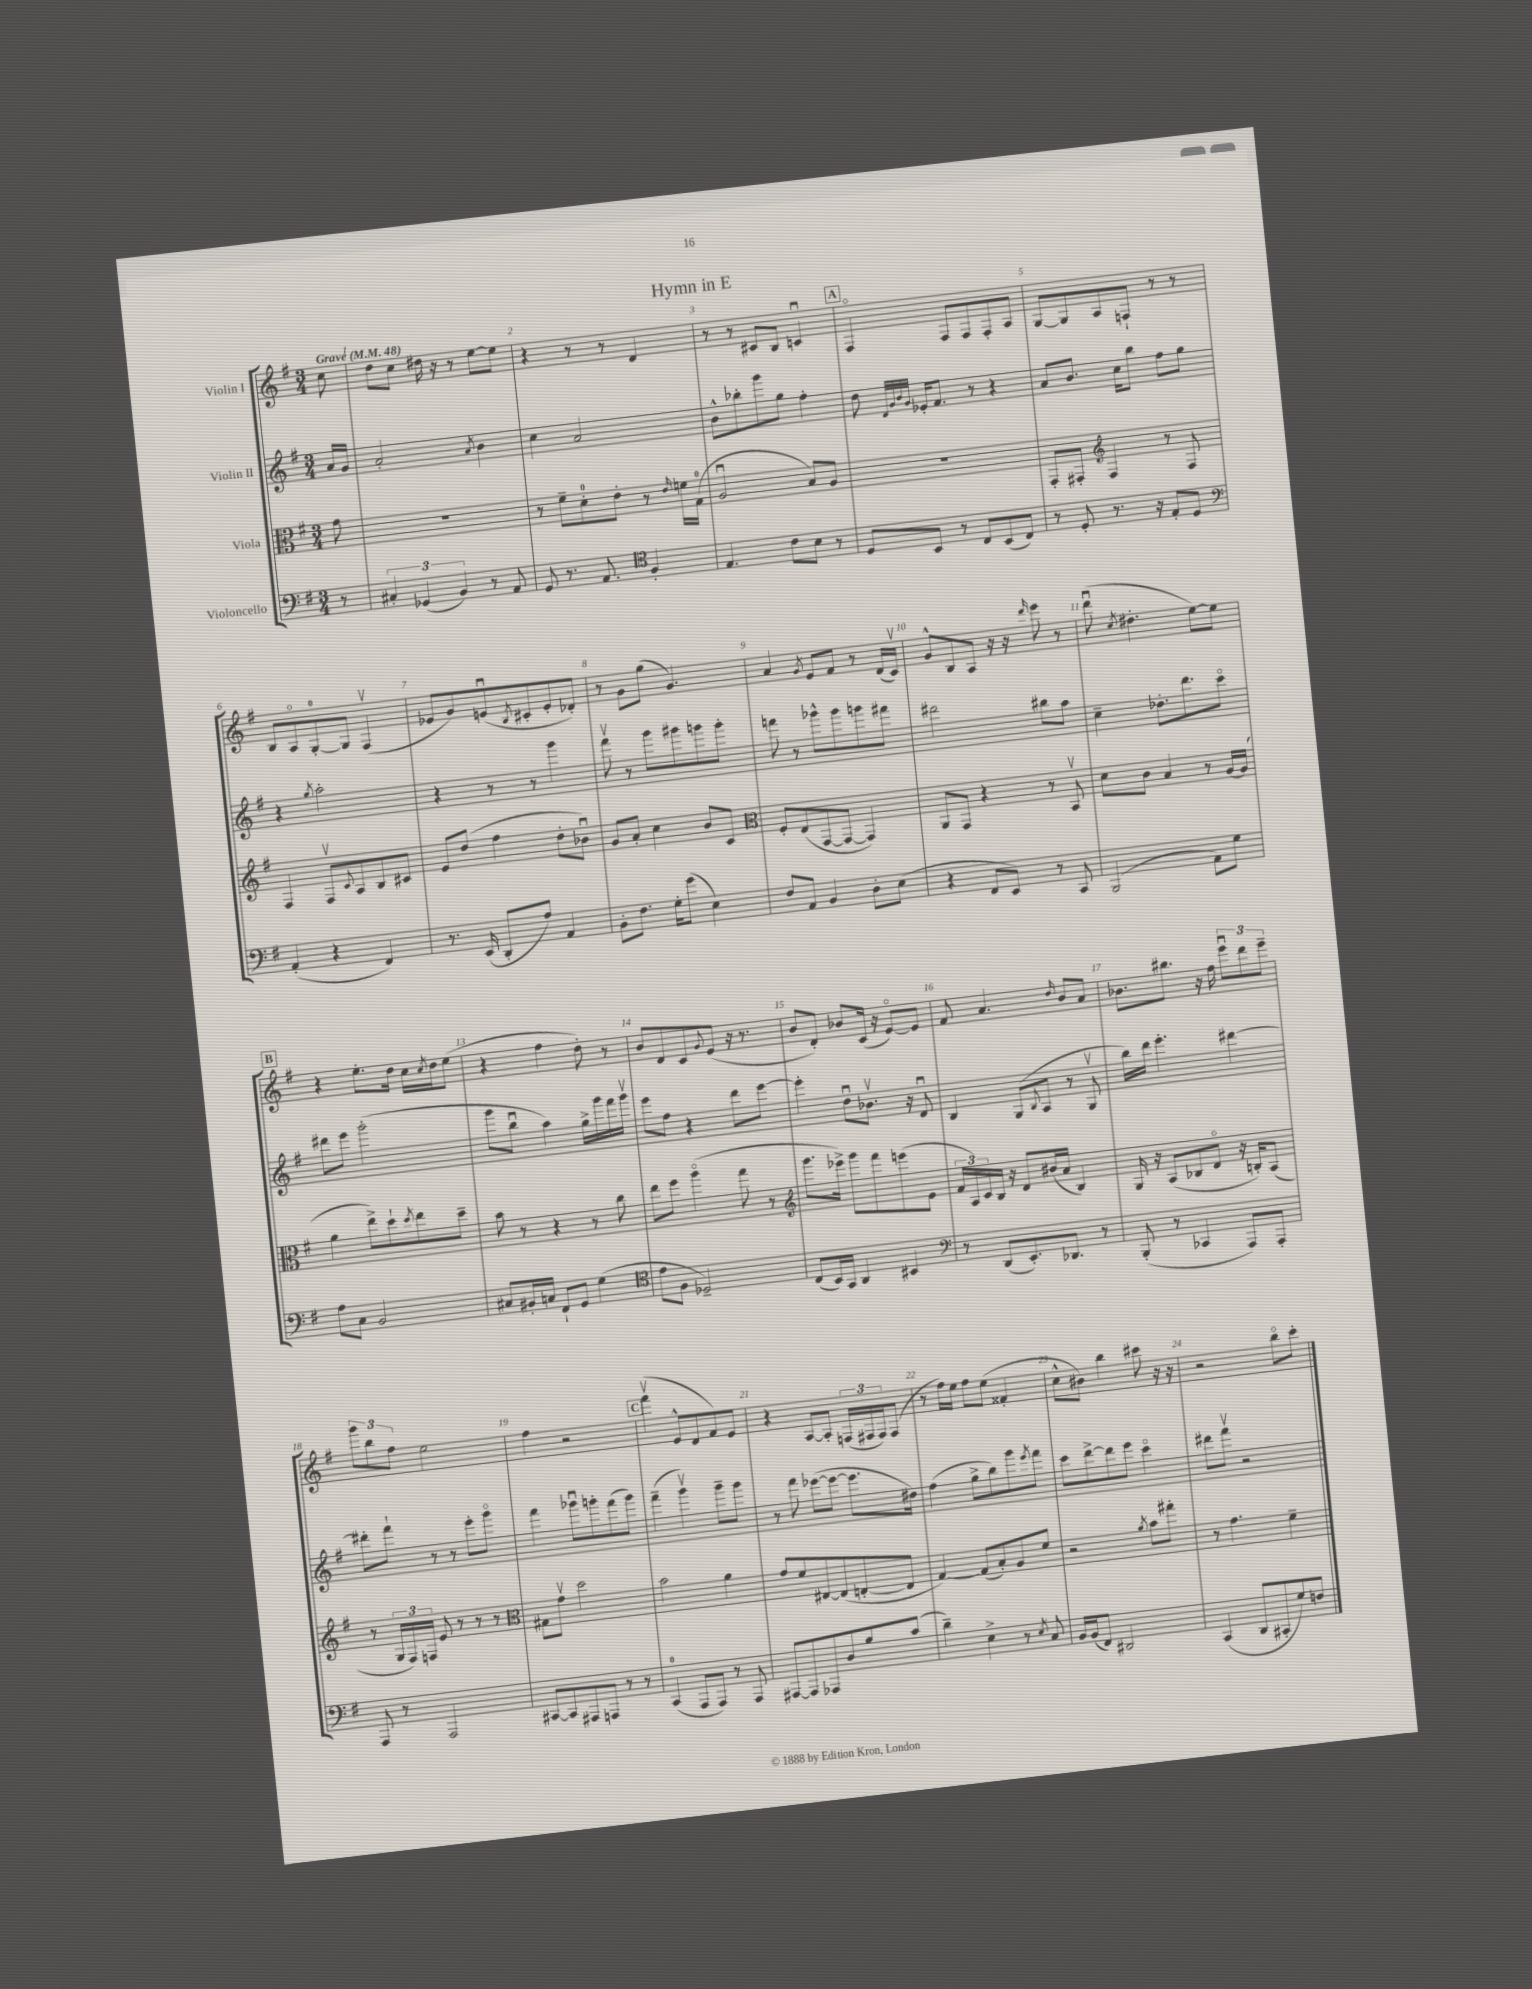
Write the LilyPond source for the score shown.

\header { title = "Hymn in E" }
<<
\new StaffGroup <<
\new Staff = "s0" \with { instrumentName = "Violin I" } {
    \clef treble \key g \major \numericTimeSignature \time 3/4 \partial 8 \tempo "Grave" 4 = 48
    c''8 |
    d''8 c''8 dis''16 r16 r8 e''8~ e''8 |
    r4 r8 r8 d'4 |
    r8 r8 cis'8 b8 c'4\downbow |
    \mark \markup { \box "A" } fis4\flageolet fis8 fis8 fis8-. a8 |
    g8~ g8 a8 f8-! r8 r8 |
    b8 a8\flageolet g8-0~-. g8 fis4\upbow( |
    ees'8 g'8) e'8\downbow( \acciaccatura { b8 } cis'8-. e'8-. des'8-.) |
    r8 g'8 g''8( g'4.) |
    a'4 \acciaccatura { g'8 } e'8 fis'8 r8 d'16( c'16\upbow) |
    g'8-^ b8 a8 r16 r16 \grace { d'''16 } e'''8 r8 |
    d'''8\downbow( \acciaccatura { c''8 } dis''4.-. e''8~) e''8 |
    \mark \markup { \box "B" } r4 e''8.-. d''16 c''16 \acciaccatura { c''8 } d''16 e''8( |
    r4 fis''4 d''8-.) r8 |
    b'8 d'8 c'8 \appoggiatura { g'8 } e'8( r16 r8. |
    b'8 d'8-.) bes'8 c'16( r16 e'8~\flageolet) e'8 |
    fis'8 a'4. \grace { d''16 } b'8 a'8 |
    bes'8. bis''8. r16 fis''16 \tuplet 3/2 { e'''8\downbow d'''8 e'''8-- } |
    \tuplet 3/2 { g'''8 b''8 fis''8 } e''2 |
    fis''4 r2 |
    \mark \markup { \box "C" } fis'''4\upbow( e'8-^ d'8 fis'8) e'8 |
    r4 a8~ a8-. \tuplet 3/2 { f16( fis16 fis16) } fis8( |
    r8 fis''16) e''16 fis''8 e''8( fisis'4-. |
    c''8-^ bis'8) b''4 cis'''8 r16 r16 |
    r2 b''8\flageolet c'''8-. \bar "|." |
}
\new Staff = "s1" \with { instrumentName = "Violin II" } {
    \clef treble \key g \major \numericTimeSignature \time 3/4 \partial 8
    a'16 g'16 |
    a'2-. \acciaccatura { a'8 } b'4 |
    c''4 a'2 |
    b'8-^ bes''8-. g'''8 g''8 fis''4-. |
    \mark \markup { \box "A" } d''8 \grace { d'32 g'32 b'32 g'32 } ees'16-. fis'8. r8 r4 |
    a'8 b'8. c''16 b''8 fis''8 g''8 |
    r4 \acciaccatura { g''8 } a''2-. |
    r4 r8 r8 g'''4 |
    fis'''8\upbow r8 g'''8 gis'''8 g'''8 g'''8-. |
    f'''8 r8 ges'''8-^ ges'''8 g'''8 fis'''8 |
    dis'''2 bis''8 a''8 |
    c''4-- des''8.-. d'''8. c'''8\flageolet |
    \mark \markup { \box "B" } dis'''8 e'''8 g'''2-.( |
    g'''8 b''8\downbow a''4) g''16-> g'''16 fis'''16 g'''16\upbow |
    e'''8 fis''8 r4 d'''8 e'''8~ |
    e'''4-. d''8\downbow bes'8.\upbow r16 d'8\downbow |
    b4 g8( \appoggiatura { b8 } a8 r8 g8\upbow |
    b''16) d'''16 e'''4.-. dis'''4~ |
    dis'''8-. fis'''8-! r8 r8 e'''8-. g'''8\flageolet |
    fis'''4 ges'''8\downbow g'''8-. fis'''8( g'''8) |
    \mark \markup { \box "C" } fis'''4--( g'''4\upbow) g'''8-- g'''8 |
    r8 fis'''8 ees'''8~( ees'''8~ ees'''8. dis''16) |
    fis''4( g''8-> b''8) g'''8 \acciaccatura { e'''8 } fis'''8 |
    c'''8 d'''8~-> d'''8 e'''8 c'''4\flageolet |
    dis'''8 fis'''8\upbow r2 \bar "|." |
}
\new Staff = "s2" \with { instrumentName = "Viola" } {
    \clef alto \key g \major \numericTimeSignature \time 3/4 \partial 8
    g'8 |
    R2. |
    r8 fis'8-- d'8-0-. e'8-. r8 \grace { e'16 } f'16 g16-0( |
    a2\downbow b8) a8 |
    \mark \markup { \box "A" } R2. |
    g,8-. gis,8-. \clef treble fis4 r8 fis8 |
    fis4 fis8\upbow \appoggiatura { c'8 } a8 b8 cis'8 |
    e'8 d''8( fis''4 d''8-. bes'8\downbow) |
    g'8 a'8-. c''4 b'8 c'8 |
    \clef alto fis8-. e8( g,8~ g,8~ g,4) |
    a,8 g,8 r4 r8 b,8\upbow |
    d'8 c'8 b4 r8 a16~ a16( |
    \mark \markup { \box "B" } a'4 e''8->) d''8-! \acciaccatura { d''8 } e''8 d''8-- |
    b'8 r8 r4 r8 c''8 |
    e''8 fis''8 a''4\flageolet( g''8 r8 |
    \clef treble g'''8. ees'''16->) g'''8 fis'''8 e'''8( e'8 |
    \tuplet 3/2 { fis'16 a16) c'16 } b16 r16 d'8 bis'16( a'16 b4) |
    g16 r16 a8( bes8 d'8\flageolet r16 b16-.) a8( |
    r8 \tuplet 3/2 { g16 fis16) f16 } e'8 r8 r8 r8 |
    \clef alto gis8 g'8\upbow d''2 |
    \mark \markup { \box "C" } b'2 a'4 |
    g'8 fis'8 eis8~ eis8( e8~-. e8 |
    g4~) g8( b8-.) a8 fis'8 |
    r2 \acciaccatura { a'8 } b'8 gis''8-. |
    r8 g'4. fis'4-- \bar "|." |
}
\new Staff = "s3" \with { instrumentName = "Violoncello" } {
    \clef bass \key g \major \numericTimeSignature \time 3/4 \partial 8
    r8 |
    \tuplet 3/2 { cis4-. ges,4( b,4) } r8 a,8 |
    g,8 r8. a,8. \clef tenor fis4-. |
    e4. c'8 b8 r8 |
    \mark \markup { \box "A" } d8 b,8 r8 c8 b,8( c8) |
    r8 d8-. r8. r16 e8-. d8 |
    \clef bass a,4-.( r4 fis,4) |
    r8. e,16( d,8-. a8) a,4 |
    b,8-. fis8. g16-. g'8( e4) |
    fis8 a,8 b,4 d8-. e8( |
    r4 fis,8 e,8) r8 c,8 |
    b,,2( a,8) g8 |
    \mark \markup { \box "B" } a8 c8 b,2 |
    cis8 bis,16-. c16 fis,8-! g,8 g4( |
    \clef tenor e'8 fis8 des2--) |
    c8( b,16) g,16 a,4 bis,4 |
    \clef bass r8 d,8( e,8.-.) des,8. r8 |
    b,,8-.( r8 ces,4 a,,8) a,,8-. |
    a,,8 r8 a,,2 |
    cis,8~ cis,8 ais,,8 a,,8 r8 r8 |
    \mark \markup { \box "C" } c,4-0( a,,8 a,,8) r8 a,,8 |
    ais,,8~ ais,,8 aes,,8 d8 b8 c'8( |
    d'4--) e4-> r8 \acciaccatura { e8 } c8 |
    b,16 b,16( fis,8) dis,2 |
    c,4( d,8 cis,8-. g8) f8 \bar "|." |
}
>>
>>
\layout { \context { \Score \override BarNumber.break-visibility = ##(#f #t #t) barNumberVisibility = #all-bar-numbers-visible } }
